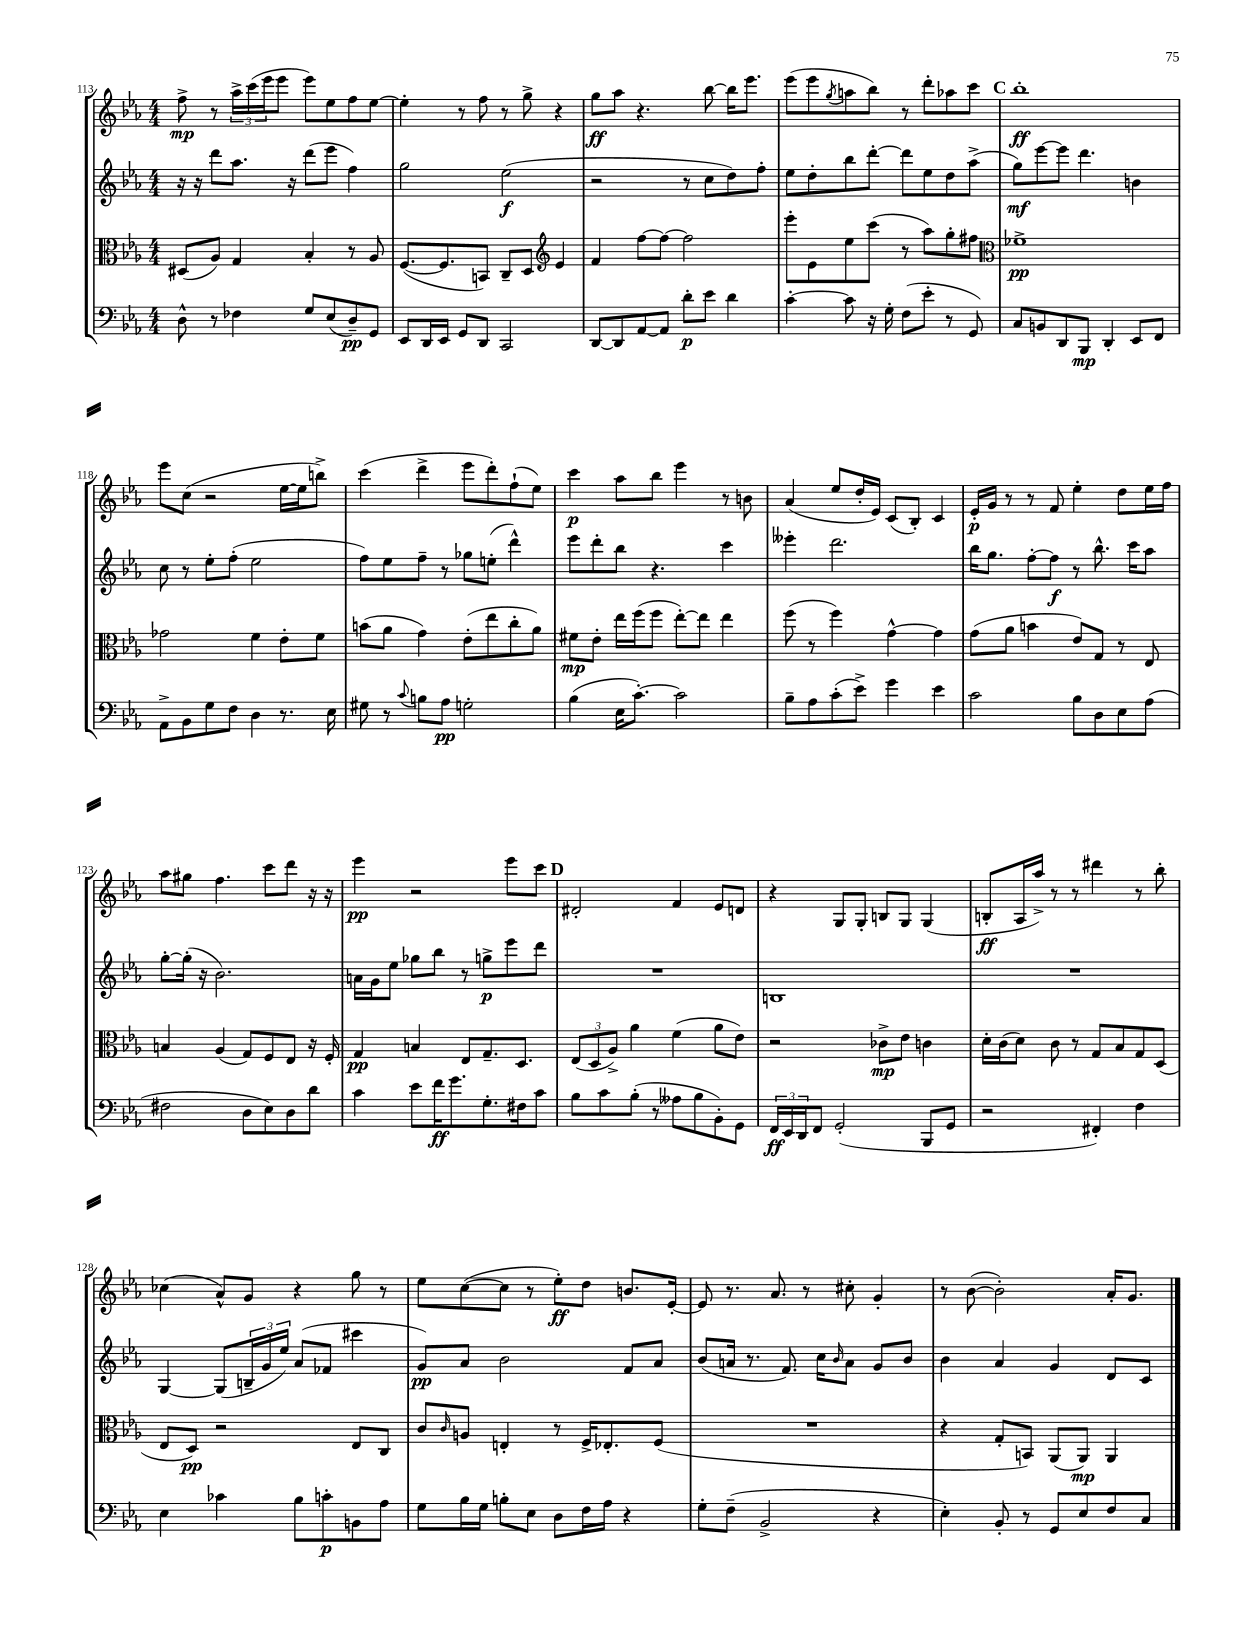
<<
\new StaffGroup <<
\new Staff = "s0" {
    \clef treble \key ees \major \numericTimeSignature \time 4/4
    f''8->\mp r8 \tuplet 3/2 { aes''16-> c'''16( ees'''16 } ees'''8 ees'''8) ees''8 f''8 ees''8~ |
    ees''4-. r8 f''8 r8 g''8-> r4 |
    g''8\ff aes''8 r4. bes''8~ bes''16 ees'''8. |
    ees'''8( ees'''8 \acciaccatura { g''8 } a''8 bes''8) r8 d'''8-. aes''8 c'''8 |
    \mark \markup { \bold "C" } bes''1-.\ff |
    ees'''8 c''8( r2 ees''16~ ees''16 b''8->) |
    c'''4( d'''4-> ees'''8 d'''8-.) f''8-!( ees''8) |
    c'''4\p aes''8 bes''8 ees'''4 r8 b'8 |
    aes'4( ees''8 d''16-. ees'16) c'8( bes8-.) c'4 |
    ees'16-.\p g'16 r8 r8 f'8 ees''4-. d''8 ees''16 f''16 |
    aes''8 gis''8 f''4. c'''8 d'''8 r16 r16 |
    ees'''4\pp r2 ees'''8 c'''8 |
    \mark \markup { \bold "D" } dis'2-. f'4 ees'8 d'8 |
    r4 g8 g8-. b8 g8 g4( |
    b8-.\ff aes16 aes''16->) r8 r8 dis'''4 r8 bes''8-. |
    ces''4( aes'8-^) g'8 r4 g''8 r8 |
    ees''8 c''8~( c''8 r8 ees''8-.\ff) d''8 b'8. ees'16~-. |
    ees'8 r8. aes'8. r8 cis''8-. g'4-. |
    r8 bes'8~( bes'2-.) aes'16-. g'8. \bar "|." |
}
\new Staff = "s1" {
    \clef treble \key ees \major \numericTimeSignature \time 4/4
    r16 r16 d'''8 aes''8. r16 d'''8( ees'''8 f''4) |
    g''2 ees''2\f( |
    r2 r8 c''8 d''8) f''8-. |
    ees''8 d''8-. bes''8 d'''8~-. d'''8 ees''8 d''8 aes''8->( |
    \mark \markup { \bold "C" } g''8\mf) ees'''8~ ees'''8 d'''4. b'4 |
    c''8 r8 ees''8-. f''8-.( ees''2 |
    f''8) ees''8 f''8-- r8 ges''8 e''8-.( d'''4-^) |
    ees'''8 d'''8-. bes''8 r4. c'''4 |
    eeses'''4-. d'''2. |
    bes''16 g''8. f''8~-. f''8\f r8 bes''8.-^ c'''16 aes''8 |
    g''8~-. g''16-.( r16 bes'2.) |
    a'16 g'16 ees''8 ges''8 bes''8 r8 g''8->\p ees'''8 d'''8 |
    \mark \markup { \bold "D" } R1 |
    b1 |
    R1 |
    g4~ g8( \tuplet 3/2 { b16-- g'16 ees''16) } aes'8( fes'8 cis'''4 |
    g'8\pp) aes'8 bes'2 f'8 aes'8 |
    bes'8( a'16 r8. f'8.) c''16 \grace { bes'16 } a'8 g'8 bes'8 |
    bes'4 aes'4 g'4 d'8 c'8 \bar "|." |
}
\new Staff = "s2" {
    \clef alto \key ees \major \numericTimeSignature \time 4/4
    dis8( aes8) g4 bes4-. r8 aes8 |
    f8.~( f8. b,8) c8-- d8 \clef treble ees'4 |
    f'4 f''8~ f''8~ f''2 |
    ees'''8-. ees'8 ees''8 c'''8( r8 aes''8) g''8-. fis''8 |
    \mark \markup { \bold "C" } \clef alto fes'1->\pp |
    ges'2 f'4 ees'8-. f'8 |
    b'8( aes'8 g'4) ees'8-.( ees''8 c''8-. aes'8) |
    fis'8\mp ees'8-. ees''16 f''16( f''8 ees''8~-.) ees''8 ees''4 |
    f''8( r8 f''4) g'4~-^ g'4 |
    g'8( aes'8 b'4 ees'8) g8 r8 ees8 |
    b4 aes4( g8) f8 ees8 r16 f16-. |
    g4\pp b4 ees8 g8.-- d8. |
    \mark \markup { \bold "D" } \tuplet 3/2 { ees8( d8 aes8->) } aes'4 f'4( aes'8 ees'8) |
    r2 ces'8->\mp ees'8 c'4 |
    d'16-. c'16( d'8) c'8 r8 g8 bes8 g8 d8( |
    ees8 d8\pp) r2 ees8 c8 |
    c'8 \grace { c'16 } a8 e4-. r8 f16-> ees8.-. f8( |
    R1 |
    r4 g8-. b,8) aes,8( aes,8\mp) aes,4 \bar "|." |
}
\new Staff = "s3" {
    \clef bass \key ees \major \numericTimeSignature \time 4/4
    d8-^ r8 fes4 g8 ees8( d8--\pp) g,8 |
    ees,8 d,16 ees,16 g,8 d,8 c,2 |
    d,8~ d,8 aes,8~ aes,8 d'8-.\p ees'8 d'4 |
    c'4~-. c'8 r16 g16-. f8( ees'8-. r8 g,8) |
    \mark \markup { \bold "C" } c8 b,8 d,8 bes,,8\mp d,4-. ees,8 f,8 |
    aes,8-> bes,8 g8 f8 d4 r8. ees16 |
    gis8 r8 \appoggiatura { c'8 } b8 aes8\pp g2-. |
    bes4( ees16 c'8.~-.) c'2 |
    bes8-- aes8 c'8-.( ees'8->) g'4 ees'4 |
    c'2 bes8 d8 ees8 aes8( |
    fis2 d8 ees8) d8 d'8 |
    c'4 ees'8 f'16\ff g'8. g8.-. fis16 c'8 |
    \mark \markup { \bold "D" } bes8 c'8 bes8-.( r8 aeses8 bes8 bes,8-.) g,8 |
    \tuplet 3/2 { f,16\ff ees,16 d,16 } f,8 g,2-.( bes,,8 g,8 |
    r2 fis,4-.) f4 |
    ees4 ces'4 bes8 c'8-.\p b,8 aes8 |
    g8 bes16 g16 b8-. ees8 d8 f16 aes16 r4 |
    g8-. f8--( bes,2-> r4 |
    ees4-.) bes,8-. r8 g,8 ees8 f8 c8 \bar "|." |
}
>>
>>
\layout { \context { \Score currentBarNumber = #113 } }
